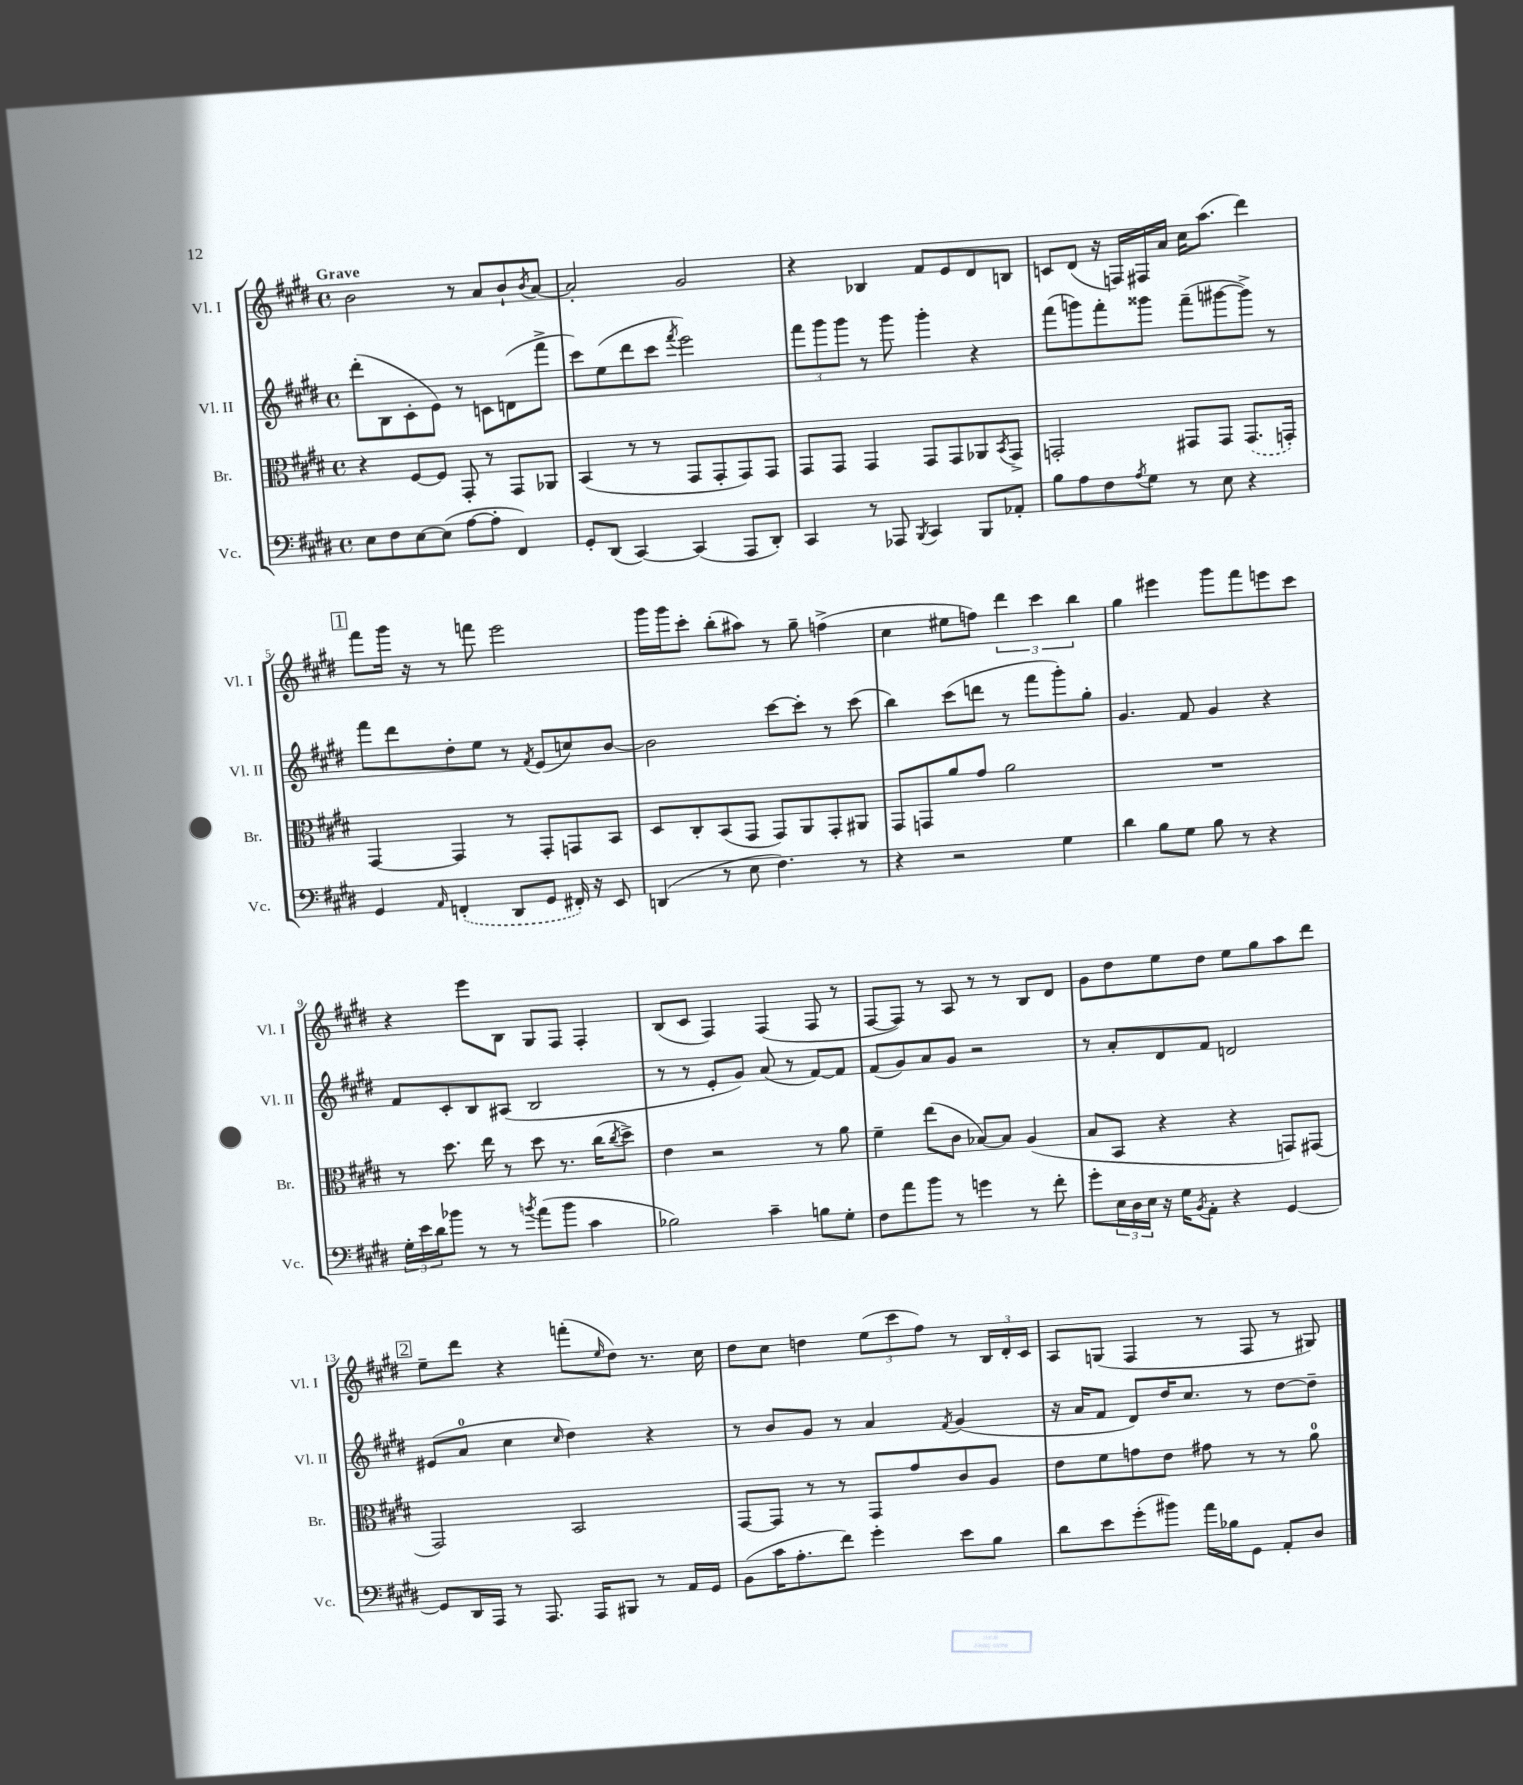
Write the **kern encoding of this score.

**kern	**kern	**kern	**kern
*staff4	*staff3	*staff2	*staff1
*clefF4	*clefC3	*clefG2	*clefG2
*k[f#c#g#d#]	*k[f#c#g#d#]	*k[f#c#g#d#]	*k[f#c#g#d#]
*M4/4	*M4/4	*M4/4	*M4/4
*met(c)	*met(c)	*met(c)	*met(c)
8E	4r	(8ddd#'	2b
8F#	.	8B	.
[8E	[8F#	8c#'	.
(8E]	8F#]	8e)	.
[8A	8GG#'	8r	8r
8A']	8r	8c	8a
4FF#)	8GG#	(8d	8b`
.	.	.	8qb
.	8AA-	8fff#^	[8a
=	=	=	=
8GG#'	(4BB	8ccc#)	2a']
(8DD#	.	(8ee	.
[4CC#)	8r	8ddd#	.
.	8r	8ccc#	.
.	.	8qfff#	.
(4CC#]	8GG#	2eee)	2g#
.	8GG#'	.	.
8AAA	8GG#)	.	.
8DD#')	8GG#	.	.
=	=	=	=
4CC#	8GG#	12fff#	4r
.	.	12ggg#	.
.	8GG#	.	.
.	.	12ggg#	.
8r	4GG#	8r	4B-
8AAA-	.	8ggg#	.
8qBBB	.	.	.
4CC#	8GG#	4ggg#'	8f#
.	8GG#	.	8e
8BBB	8AA-	4r	8d#
.	8qBB	.	.
8AA-'	8GG#^	.	8B
=	=	=	=
8B	2GG'	(8fff#	8c
8A	.	8ggg)	(8d#
8F#	.	8fff#'	16r
.	.	.	16F)
8qA	.	.	.
8G#	.	8ggg##	16F#
.	.	.	16a
8r	8GG#	(8fff#~	16cc#
.	.	.	(8.aa
8E	8GG#	[8ggg#	.
4r	(8.GG#	8ggg#^])	4ddd#)
.	.	8r	.
.	16GG')	.	.
=	=	=	=
4GG#	[4GG#	8fff#	8fff#
.	.	8ddd#	16ggg#
.	.	.	16r
16qqAA	.	.	.
(4FF'	4GG#]	8dd#'	8r
.	.	8ee	8fff
8DD#	8r	8r	2eee
.	.	8qf#	.
8GG#	8GG#'	(8e	.
16FF#')	8GG	8cc)	.
16r	.	.	.
8EE	8BB	[8b	.
=	=	=	=
(4DD	8D#	2b]	16ggg#
.	.	.	16ggg#
.	8C#'	.	8ccc#'
8r	(8BB	.	(8bb'
8E	8GG#	.	8aa#)
4.F#)	8GG#)	[8ccc#	8r
.	8AA	8ccc#']	8gg#~
.	8GG#'	8r	(4ff^
8r	8AA#	(8ccc#	.
=	=	=	=
4r	8GG#	4bb)	4cc#
.	8GG	.	.
2r	8a	(8ccc#	8ee#
.	8g#	8ddd	8ff)
.	2a	8r	6ddd#
.	.	8fff#	.
.	.	.	6ccc#
4G#	.	8ggg#')	.
.	.	.	6bb
.	.	8gg#'	.
=	=	=	=
4d#	1r	4.g#	4gg#
8B	.	.	4eee#
8G#	.	8f#	.
8B	.	4g#	8ggg#
8r	.	.	8fff#
4r	.	4r	8eee
.	.	.	8ccc#
=	=	=	=
24G#'	8r	8f#	4r
24e	.	.	.
24d#	.	.	.
8b-	8.dd#	8c#'	.
8r	.	8B	8eee
.	16ee	.	.
8r	8r	(8A#	8B
8qb	.	.	.
(8a	8dd#	2B	8G#
8b	8.r	.	8F#
4c#	.	.	4F#'
.	(16cc#	.	.
.	8qcc#	.	.
.	8dd#^)	.	.
=	=	=	=
2B-)	4e	8r	(8B
.	.	8r	8c#
.	2r	8e'	4F#)
.	.	8g#)	.
4c#~	.	(8a	(4F#
.	.	8r	.
8B	8r	[8f#)	8F#
8G#'	8a	8f#]	8r
=	=	=	=
8F#	4f#~	(8f#	[8F#
8a	.	8g#)	8F#])
8b	(8ee	8a	8r
8r	8c#	8g#	8A
4g	[8B-)	2r	8r
.	8B-]	.	8r
8r	(4A	.	8B
8f#'	.	.	8d#
=	=	=	=
8g#'	8B	8r	8g#
24E	8BB	8a'	8dd#
24D#	.	.	.
24E	.	.	.
16r	4r	8d#	8ee
16G#	.	.	.
8qBB	.	.	.
8AA'	.	8f#	8dd#
4r	4r	2d	8ee
.	.	.	8gg#
[4GG#	8GG)	.	8aa
.	(8GG#	.	8ddd#
=	=	=	=
8GG#]	2GG#)	(8e#	8ee~
16DD#	.	8a	8ddd#
16AAA	.	.	.
8r	.	4cc#	4r
8.AAA	.	.	.
.	.	16qqcc#	.
.	2BB	4dd#)	(8fff'
16AAA	.	.	.
.	.	.	16qqee
8BBB#	.	.	8dd#)
8r	.	4r	8.r
16AA	.	.	.
16GG#	.	.	16cc#
=	=	=	=
(8BB	[8GG#	8r	8dd#
16c#	8GG#]	8b	8cc#
8.A'	.	.	.
.	8r	8g#	4dd
8f#)	8r	8r	.
4g#'	8GG#	4a	(12ee
.	.	.	12ccc#
.	8g#	.	.
.	.	.	12ff#)
.	.	8qf#	.
8e	8c#	(4g#	8r
8B	8A	.	24B
.	.	.	24d#'
.	.	.	24c#
=	=	=	=
8d#	8e	16r	8A
.	.	16a	.
8e	8f#	8f#	(8G
(8g#'	8g	8d#)	4F#
8b#)	8e	16dd#	.
.	.	8.cc#	.
16a	8g#	.	8r
16B-	.	.	.
8GG#	8r	8r	8F#
8AA'	8r	[8dd#	8r
8D#	8a	8dd#~]	8G#)
==	==	==	==
*-	*-	*-	*-
